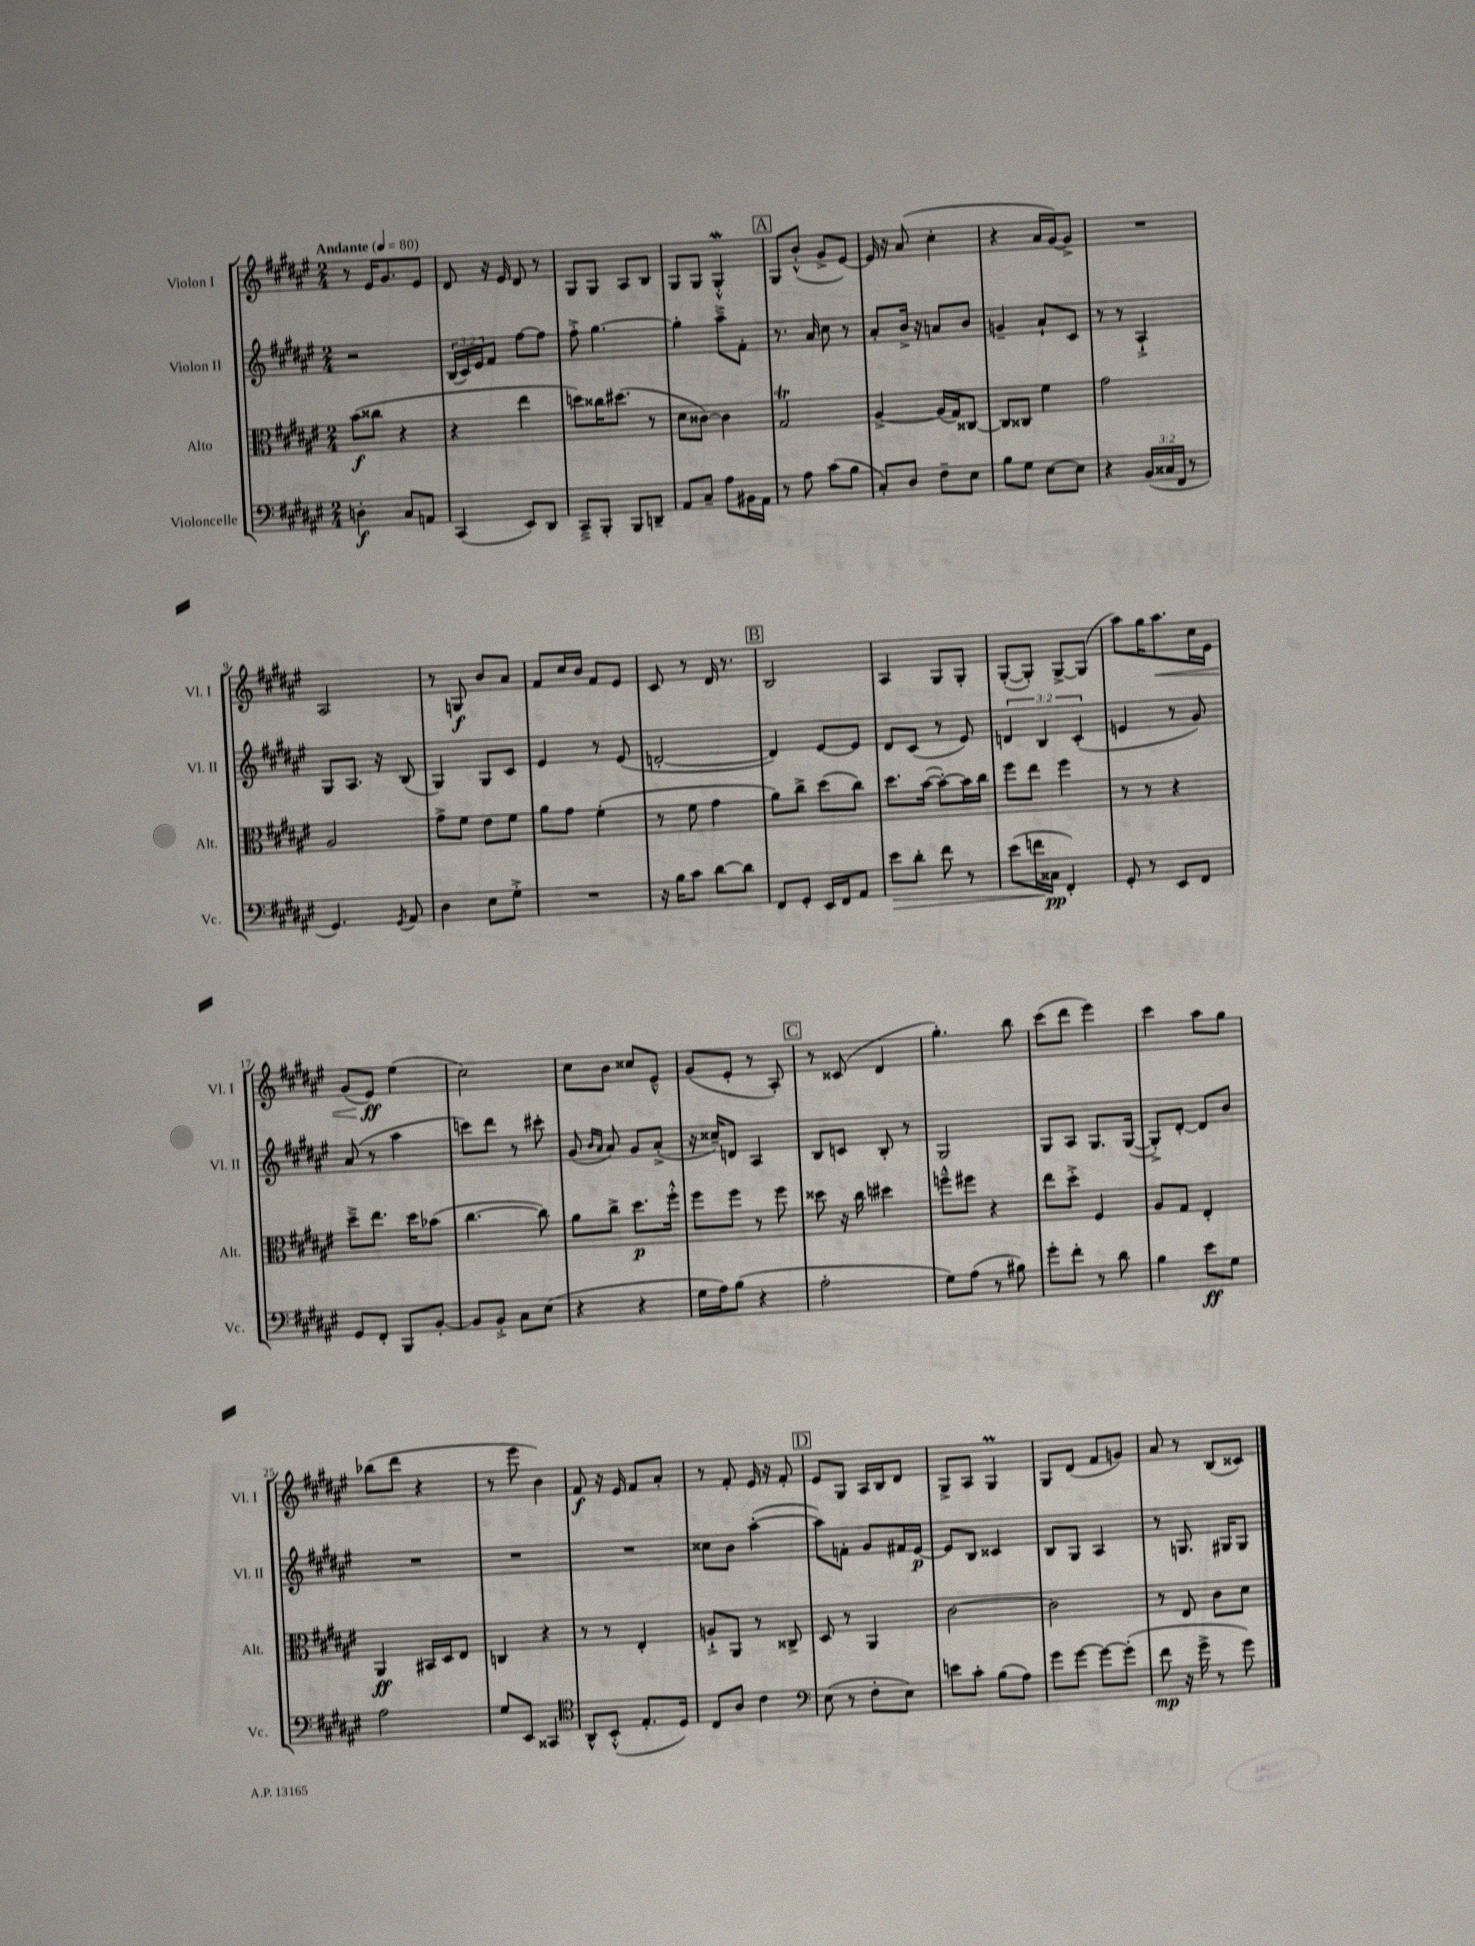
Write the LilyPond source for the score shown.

<<
\new StaffGroup <<
\new Staff = "s0" \with { instrumentName = "Violon I" shortInstrumentName = "Vl. I" } {
    \clef treble \key fis \major \numericTimeSignature \time 2/4 \tempo "Andante" 4 = 80
    r8 eis'16 gis'8. eis'8 |
    dis'8 r16 eis'16 dis'8 r8 |
    gis8 gis8 ais8 b8 |
    gis8 gis8 gis4-.-^\mordent |
    \mark \markup { \box "A" } gis8 b'8-.-^( gis'8-> eis'8~) |
    eis'16 r16 ais'8( cis''4-. |
    r4 ais'16 gis'16~) gis'8-> |
    R2 |
    ais2 |
    r8 g8\f b'8 ais'8 |
    fis'8 cis''16 b'16 fis'8 eis'8 |
    cis'8 r8 dis'16 r8. |
    \mark \markup { \box "B" } b2 |
    ais4 gis8 gis8-. |
    gis8~-.( gis8-.) gis8~-> gis8( |
    ais''8) gis''16 ais''8.\< cis''16 eis'16 |
    gis'8( eis'8\ff\!) eis''4( |
    cis''2) |
    cis''8 b'8 cisis''8 eis'8---^ |
    gis'8( eis'8-. r8 ais8-.) |
    \mark \markup { \box "C" } r8 cisis'8( dis'4 |
    gis''4.-.) b''8 |
    cis'''8( dis'''8 eis'''4) |
    cis'''4 ais''8 gis''8 |
    bes''8( dis'''8 r4 |
    r8 eis'''8 b'4) |
    fis'8\f r16 eis'16 fis'8 ais'8-. |
    r8 fis'8-. eis'16 r16 fis'8-. |
    \mark \markup { \box "D" } eis'8 gis8 ais16 b16 dis'8 |
    gis8-> ais8 gis4\prall |
    gis8 dis'8( fis'8 g'8) |
    ais'8 r8 b8( cisis'8) \bar "|." |
}
\new Staff = "s1" \with { instrumentName = "Violon II" shortInstrumentName = "Vl. II" } {
    \clef treble \key fis \major \numericTimeSignature \time 2/4 \override Staff.TupletNumber.text = #tuplet-number::calc-fraction-text
    r2 |
    \tuplet 3/2 { b16( cis'16) eis'16 } fis'8 fis''8~ fis''8 |
    fis''8-.-> gis''4.~ |
    gis''4-. ais''8---> fis'8-. |
    \mark \markup { \box "A" } r8. ais'16 cis''8 r8 |
    ais'8-. b'16-> r16 a'8 b'8 |
    g'4-- ais'8-! cis'8 |
    r8 r8 ais4-!-> |
    gis8 ais8. r16 b8( |
    gis4) gis8 cis'8 |
    eis'4 r8 eis'8( |
    d'2~-. |
    \mark \markup { \box "B" } d'4) eis'8~ eis'8 |
    dis'8 cis'8( r8 eis'8) |
    \tuplet 3/2 { d'4 b4 cis'4-.( } |
    e'4 r8 gis'8) |
    ais'8( r8 ais''4 |
    c'''8) dis'''8 r8 cis'''8-. |
    gis'8( \grace { b'16 ais'16 } ais'8) gis'8 ais'8-.->( |
    r16 cisis''16--) d'8 ais4 |
    \mark \markup { \box "C" } b8 c'8 b8-. r8 |
    gis2 |
    gis8 ais8 gis8. gis16~( |
    gis8-.->) dis'8~-. dis'8 b'8 |
    R2 |
    R2 |
    R2 |
    cisis''8 b'8 ais''4~-.( |
    \mark \markup { \box "D" } ais''8) f'8-. gis'8 fis'16 eis'16~\p |
    eis'8 b8 cisis'4 |
    b8 gis8 ais4 |
    r8 g8. gis16 gis8 \bar "|." |
}
\new Staff = "s2" \with { instrumentName = "Alto" shortInstrumentName = "Alt." } {
    \clef alto \key fis \major \numericTimeSignature \time 2/4
    b'8\f( cisis''8 r4 |
    r4 eis''4 |
    d''8) cisis''16 dis''8.( r8 |
    dis'8 cisis'8~) cisis'4 |
    \mark \markup { \box "A" } gis2\trill |
    ais4~-> ais16( gis16) cisis8~ |
    cisis8 cisis8 fis'4 |
    gis'2 |
    ais2 |
    gis'8-> fis'8 eis'8 fis'8 |
    ais'8 gis'8 fis'4-.( |
    r8 fis'8 gis'4 |
    \mark \markup { \box "B" } ais'8) cis''8-> dis''8( cis''8) |
    dis''8. b'16~( b'8~-.) b'16 cis''16 |
    fis''8 eis''8 fis''4 |
    r8 r8 r4 |
    dis''8---> eis''8. dis''16 bes'8( |
    cis''4.~ cis''8) |
    ais'8 cis''8-> dis''8.\p fis''16-.-^ |
    fis''8 fis''8 r8 fis''8 |
    \mark \markup { \box "C" } disis''8 r16 cis''16 dis''4 |
    f''8---^ fis''8 r4 |
    eis''8 dis''8-.-> fis4 |
    ais8 gis8 eis4-. |
    ais,4\ff bis,16 dis16 eis8 |
    c4 r4 |
    r8 r8 eis4-. |
    a8-!-> ais,8 r8 cisis8-> |
    \mark \markup { \box "D" } dis8 r8 ais,4 |
    cis'2~ |
    cis'2 |
    r8 eis8 cis'8 dis'8 \bar "|." |
}
\new Staff = "s3" \with { instrumentName = "Violoncelle" shortInstrumentName = "Vc." } {
    \clef bass \key fis \major \numericTimeSignature \time 2/4 \override Staff.TupletNumber.text = #tuplet-number::calc-fraction-text
    d4-.\f cis8 a,8 |
    cis,4( eis,8) dis,8 |
    cis,8---> b,,8-. b,,8 d,8-- |
    ais,8 cis8-- ais8 bis,16 ais,16 |
    \mark \markup { \box "A" } r8 ais8 cis'8( b8 |
    cis8-.) dis8 fis8-- eis8 |
    b8 gis8 eis8~ eis8 |
    r4 \tuplet 3/2 { b,16( cisis16 fis,16 } r8 |
    gis,4.) \acciaccatura { gis,8 } ais,8 |
    dis4 eis8 gis8-.-> |
    R2 |
    r16 b16 cis'8 dis'8~ dis'8 |
    \mark \markup { \box "B" } fis,8 gis,8-. eis,16 fis,16 ais,8 |
    eis'8\> dis'8-. fis'8 r8 |
    eis'8( f'16\! cisis16\pp fis,4-.) |
    gis,8-. r8 eis,8 fis,8 |
    gis,8 fis,8-. b,,8 b,8~-. |
    b,8 b,8-.-> cis8 eis8( |
    r4 r4 |
    gis16 ais16) b8( r4 |
    \mark \markup { \box "C" } ais2-. |
    gis8) ais8( r8 bis8) |
    gis'8-. fis'8-. r8 dis'8 |
    b4 eis'8\ff gis8 |
    ais2 |
    gis8 eis,8 cisis,4 |
    \clef tenor ais,8-^ b,8-.-^( eis8.-. dis16) |
    cis8 ais8 cis'4 |
    \mark \markup { \box "D" } \clef bass eis8( r8 fis8-. eis8) |
    e'8 cis'8-. b8( ais8) |
    gis'8 gis'8~ gis'8~ gis'8-.( |
    fis'8\mp r16 gis'16-> r8 gis'8) \bar "|." |
}
>>
>>
